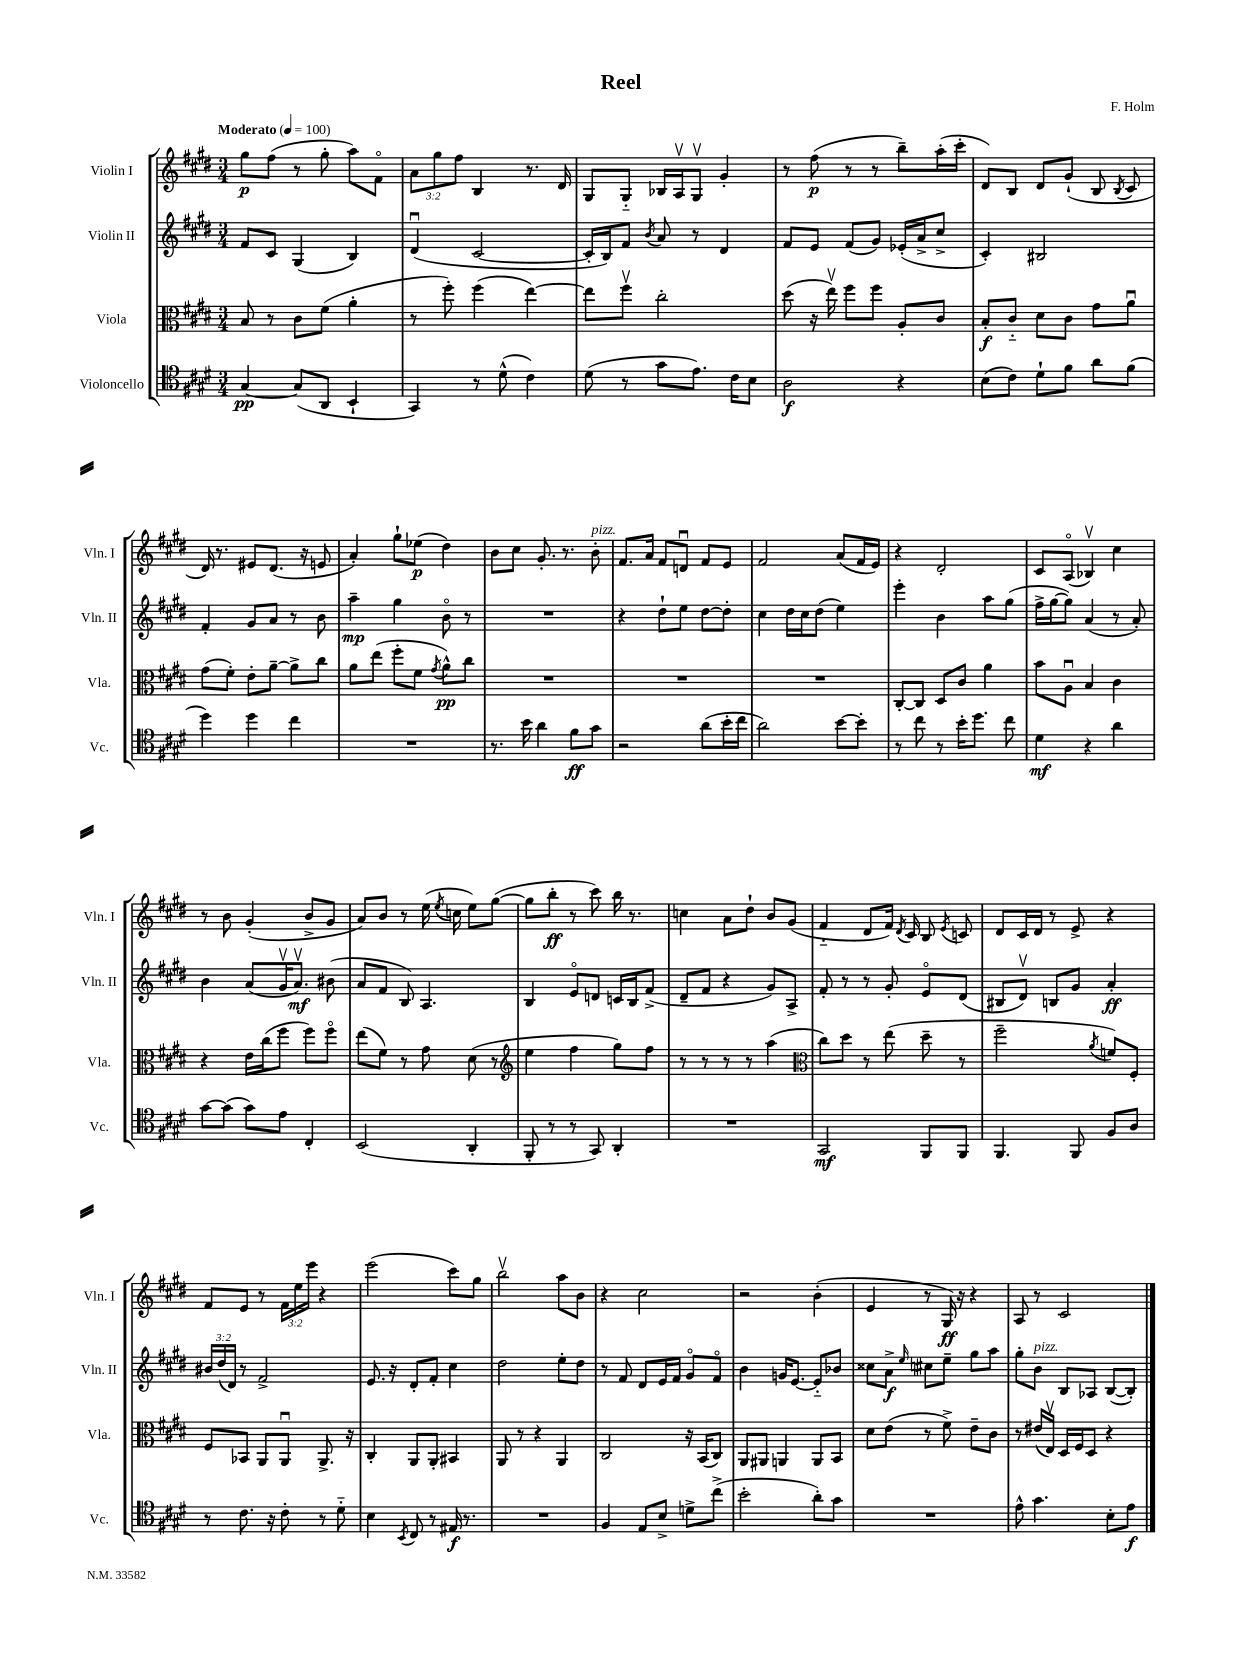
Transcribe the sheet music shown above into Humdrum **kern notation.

**kern	**kern	**kern	**kern
*staff4	*staff3	*staff2	*staff1
*clefC4	*clefC3	*clefG2	*clefG2
*k[f#c#g#d#]	*k[f#c#g#d#]	*k[f#c#g#d#]	*k[f#c#g#d#]
*M3/4	*M3/4	*M3/4	*M3/4
*MM100	*MM100	*MM100	*MM100
[4G#	8B	8f#	8gg#
.	8r	8c#	(8ff#
(8G#]	8c#	(4G#	8r
8AA	(8f#	.	8gg#'
4BB`	4a'	4B)	8aa)
.	.	.	8f#o
=	=	=	=
4GG#)	8r	(4d#u	12a
.	.	.	12gg#
.	8ff#')	.	.
.	.	.	12ff#
8r	(4ff#	[2c#	4B
(8d#^^	.	.	.
4c#)	[4ee)	.	8.r
.	.	.	16d#
=	=	=	=
(8d#	8ee]	16c#']	8G#
.	.	16B)	.
8r	8ff#v	8f#	8G#'~
.	.	8qb	.
8g#	2cc#'	8a	16B-
.	.	.	16Av
8.e)	.	8r	8G#v
.	.	4d#	4g#'
16c#	.	.	.
8B	.	.	.
=	=	=	=
2A	(8dd#	8f#	8r
.	16r	8e	(8ff#
.	16eev)	.	.
.	8ff#	(8f#	8r
.	8ff#	8g#)	8r
4r	8A'	(16e-'	8bb~)
.	.	16a^	.
.	8c#	8cc#^	(16aa'
.	.	.	16ccc#'
=	=	=	=
(8B	8B'	4c#')	8d#)
8c#)	8c#'~	.	8B
8d#`	8d#	2B#	8d#
8f#	8c#	.	(8g#`
8a	8g#	.	8B
.	.	.	8qB
(8f#	8au	.	8c#
=	=	=	=
4dd#)	(8g#	4f#'	16d#)
.	.	.	8.r
.	8f#')	.	.
4dd#	8e'	8g#	8e#
.	[8a~	8a	(8.d#
4cc#	8a^]	8r	.
.	.	.	16r
.	8cc#	8b	8e
=	=	=	=
2.r	8a	4aa~	4a')
.	(8ee	.	.
.	8ff#'	4gg#	8gg#`
.	8f#	.	(8ee-
.	8qg#	.	.
.	8a^^)	8bo	4dd#)
.	8cc#	8r	.
=	=	=	=
8.r	2.r	2.r	8b
.	.	.	8cc#
16b	.	.	.
4a	.	.	8.g#'
.	.	.	8.r
8f#	.	.	.
8g#	.	.	8b'
=	=	=	=
2r	2.r	4r	8.f#
.	.	.	16a
.	.	8dd#`	8f#
.	.	8ee	8du
(8a	.	[8dd#	8f#
16b'	.	8dd#']	8e
16cc#	.	.	.
=	=	=	=
2a)	2.r	4cc#	2f#
.	.	16dd#	.
.	.	16cc#	.
.	.	(8dd#	.
[8b	.	4ee)	(8a
8b']	.	.	16f#
.	.	.	16e)
=	=	=	=
8r	[8C#'	4eee'	4r
8cc#	8C#]	.	.
8r	8D#	4b	2d#'
16b'	8c#	.	.
8.dd#	.	.	.
.	4a	8aa	.
8cc#	.	(8gg#	.
=	=	=	=
4d#	8b	16ff#^	8c#
.	.	[16gg#	.
.	8Au	8gg#])	(8Ao
4r	4B	(4a	4B-v)
4a	4c#	8r	4cc#
.	.	8a')	.
=	=	=	=
[8g#	4r	4b	8r
(8g#]	.	.	8b
8g#)	16e	(8a	(4g#'
.	(16cc#	.	.
8e	8ff#	16g#v	.
.	.	8.av)	.
4C#'	8ff#)	.	8b^
.	8ff#o	(8b#	8g#
=	=	=	=
(2BB	(8ee	8a	8a)
.	8f#)	8f#	8b
.	8r	8B)	8r
.	8g#	4.A	(16ee
.	.	.	8qee
.	.	.	16cc
4AA'	(8d#	.	8ee)
.	8r	.	([8gg#
=	=	=	=
*	*clefG2	*	*
8FF#'	4ee	4B	8gg#]
8r	.	.	8bb'
8r	4ff#	8eo	8r
8GG#)	.	8d	8ccc#)
4AA'	8gg#)	16c	16bb
.	.	16B	8.r
.	8ff#	(8f#^	.
=	=	=	=
2.r	8r	8d#~	4cc
.	8r	8f#	.
.	8r	4r	8a
.	8r	.	8dd#`
.	(4aa	8g#)	8b
.	.	8A^	(8g#
=	=	=	=
*	*clefC3	*	*
2GG#	8cc#)	8f#'	4f#'~
.	8dd#	8r	.
.	8r	8r	8d#
.	(8ee	8g#'	16f#)
.	.	.	8qd#
.	.	.	16c#
8FF#	8dd#~	8eo	8B
.	.	.	8qe
8FF#	8r	(8d#	8c
=	=	=	=
4.FF#	2ff#~	8B#	8d#
.	.	8d#v)	16c#
.	.	.	16d#
.	.	8B	8r
8FF#	.	8g#	8e^
.	8qa	.	.
8F#	8f)	4a'	4r
8A	8F#'	.	.
=	=	=	=
8r	8F#	24b#	8f#
.	.	(24dd#	.
.	.	24d#)	.
8.c#	8BB-	8r	8e
.	8AA	2f#^	8r
16r	.	.	.
8c#'	8AAu	.	24f#
.	.	.	24ee
.	.	.	24eee
8r	8.AA^	.	4r
8d#'~	.	.	.
.	16r	.	.
=	=	=	=
4B	4C#'	8.e	(2eee
.	.	16r	.
8qBB	.	.	.
8C#	8AA	8d#'	.
8r	8AA'	8f#'	.
16E#	4BB#	4cc#	8ccc#)
8.r	.	.	.
.	.	.	8gg#
=	=	=	=
2.r	8AA	2dd#	2bbv
.	8r	.	.
.	4r	.	.
.	4AA	8ee'	8aa
.	.	8dd#	8b
=	=	=	=
4F#	2C#	8r	4r
.	.	8f#	.
8E	.	8d#	2cc#
8B^	.	16e	.
.	.	16f#	.
8d^	16r	8g#o	.
.	(16BB	.	.
(8cc#^	8C#)	8f#o	.
=	=	=	=
2b'	8AA	4b	2r
.	8AA#	.	.
.	4AA	16g	.
.	.	[8.e	.
8a')	8AA	8e'~]	(4b'
8g#	8BB	8b-	.
=	=	=	=
2.r	8d#	8cc##	4e
.	(8e	8a^	.
.	.	16qqee	.
.	8r	8cc#	8r
.	8f#^)	8ee~	16G#)
.	.	.	16r
.	8e~	8gg#	4r
.	8c#	8aa	.
=	=	=	=
8e^^	8r	8gg#'	8A
4.g#	(16e#	8b	8r
.	16Ev)	.	.
.	16D#	8B	2c#
.	16F#	.	.
.	8D#	8A-	.
8B'	4r	([8B	.
8e	.	8B'])	.
==	==	==	==
*-	*-	*-	*-
